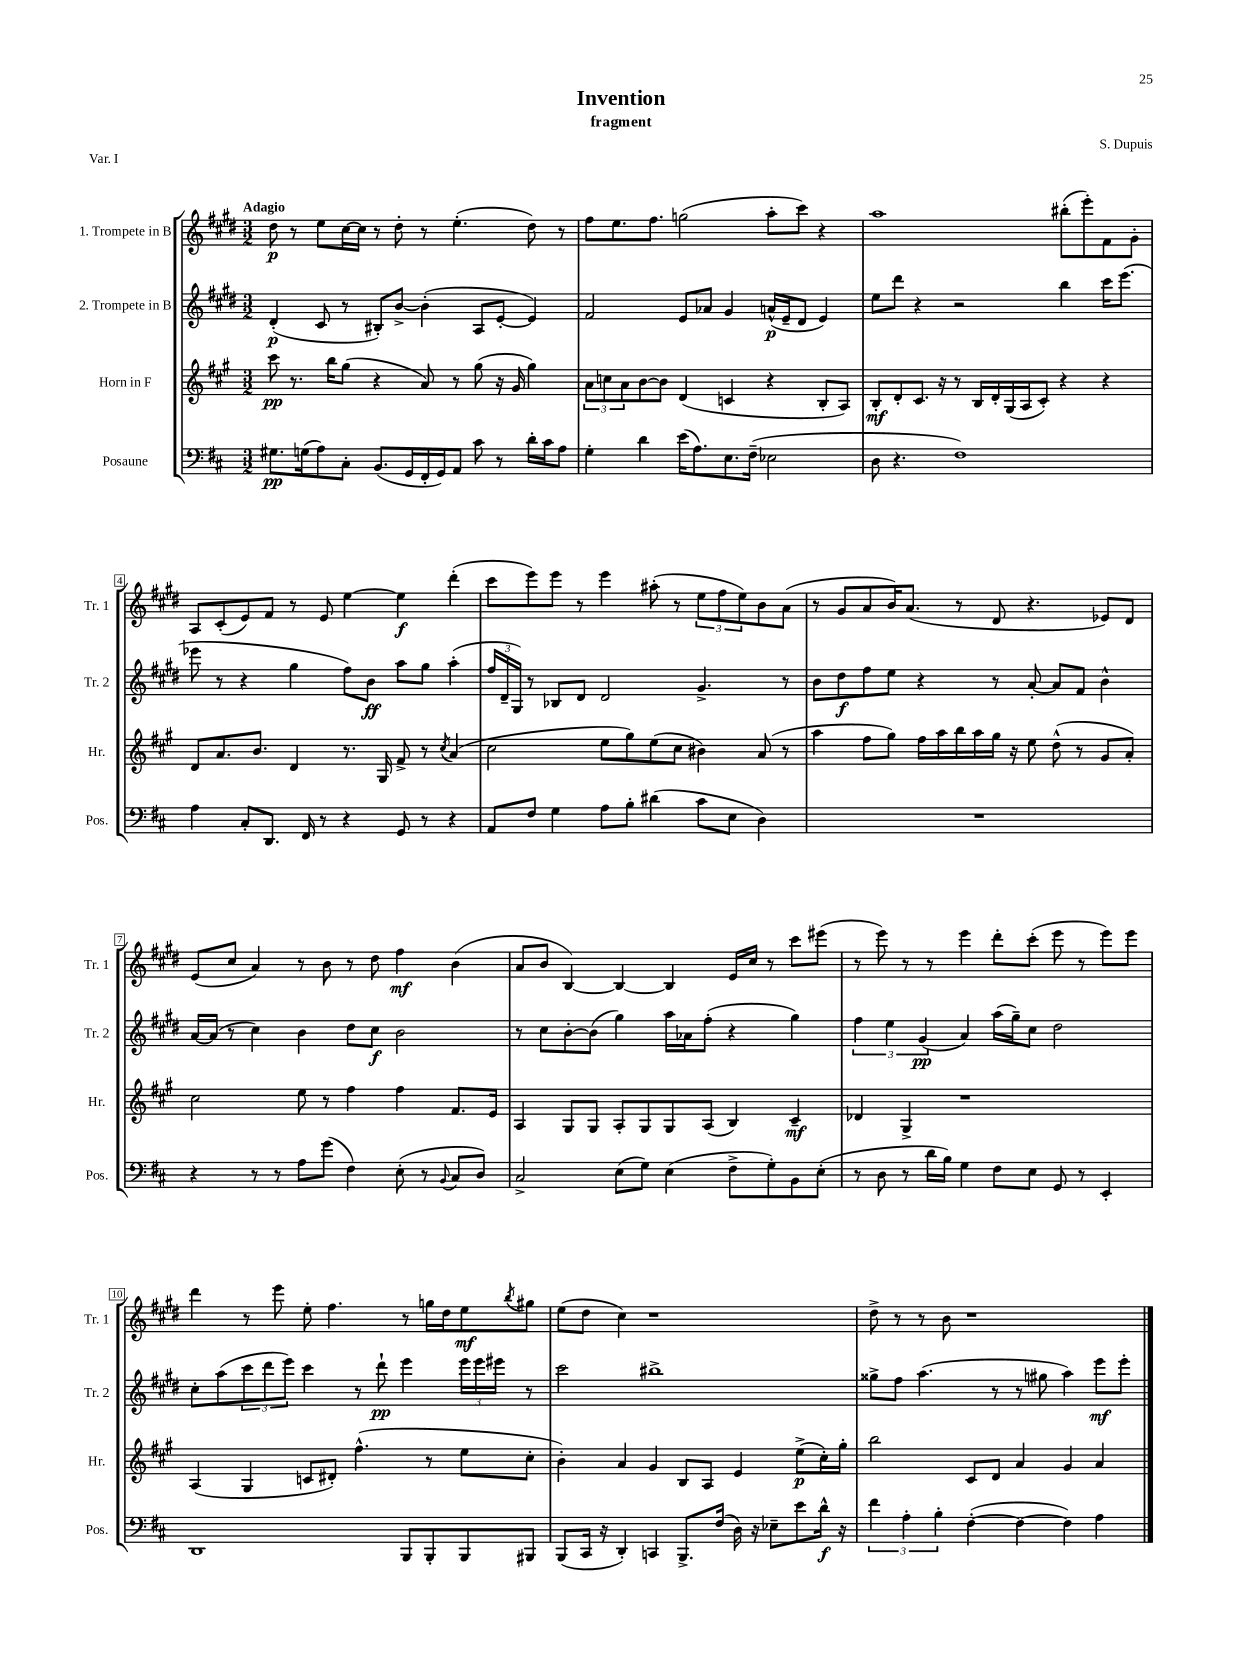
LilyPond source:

\header { title = "Invention" composer = "S. Dupuis" subtitle = "fragment" piece = "Var. I" }
<<
\new StaffGroup <<
\new Staff = "s0" \with { instrumentName = "1. Trompete in B" shortInstrumentName = "Tr. 1" } {
    \clef treble \key e \major \numericTimeSignature \time 3/2 \tempo "Adagio"
    dis''8\p r8 e''8 cis''16~ cis''16 r8 dis''8-. r8 e''4.-.( dis''8) r8 |
    fis''8 e''8. fis''8. g''2( a''8-. cis'''8) r4 |
    a''1 bis''8-.( e'''8-.) fis'8 gis'8-. |
    a8 cis'8-.( e'8) fis'8 r8 e'8 e''4~ e''4\f dis'''4-.( |
    cis'''8 e'''8) e'''8 r8 e'''4 ais''8-.( r8 \tuplet 3/2 { e''8 fis''8 e''8) } b'8 a'8( |
    r8 gis'8 a'8 b'16) a'8.( r8 dis'8 r4. ees'8) dis'8 |
    e'8( cis''8 a'4) r8 b'8 r8 dis''8 fis''4\mf b'4( |
    a'8 b'8 b4~) b4~ b4 e'16 cis''16 r8 cis'''8 eis'''8( |
    r8 e'''8) r8 r8 e'''4 dis'''8-. cis'''8-.( e'''8 r8 e'''8) e'''8 |
    dis'''4 r8 e'''8 e''8-. fis''4. r8 g''16 dis''16 e''8\mf \acciaccatura { b''8 } gis''8 |
    e''8( dis''8 cis''4) r1 |
    dis''8-> r8 r8 b'8 r1 \bar "|." |
}
\new Staff = "s1" \with { instrumentName = "2. Trompete in B" shortInstrumentName = "Tr. 2" } {
    \clef treble \key e \major \numericTimeSignature \time 3/2
    dis'4-.\p( cis'8 r8 bis8-.) b'8~-> b'4-.( a8 e'8~-. e'4) |
    fis'2 e'8 aes'8 gis'4 a'16-^\p( e'16-- dis'8 e'4) |
    e''8 dis'''8 r4 r2 b''4 cis'''16 e'''8.( |
    ees'''8 r8 r4 gis''4 fis''8) b'8\ff a''8 gis''8 a''4-.( |
    \tuplet 3/2 { fis''16 dis'16-- gis16) } r8 bes8 dis'8 dis'2 gis'4.-> r8 |
    b'8 dis''8\f fis''8 e''8 r4 r8 a'8~-. a'8 fis'8 b'4-^ |
    a'16~ a'16( r8 cis''4) b'4 dis''8 cis''8\f b'2 |
    r8 cis''8 b'8~-. b'8( gis''4) a''16 aes'16 fis''8-.( r4 gis''4) |
    \tuplet 3/2 { fis''4 e''4 gis'4\pp( } a'4) a''16( gis''16--) cis''8 dis''2 |
    cis''8-. a''8( \tuplet 3/2 { cis'''8 dis'''8 e'''8) } cis'''4 r8 dis'''8-!\pp e'''4 \tuplet 3/2 { e'''16 e'''16 eis'''16 } r8 |
    cis'''2 bis''1-> |
    gisis''8-> fis''8 a''4.( r8 r8 gis''8 a''4) e'''8\mf e'''8-. \bar "|." |
}
\new Staff = "s2" \with { instrumentName = "Horn in F" shortInstrumentName = "Hr." } {
    \clef treble \key a \major \numericTimeSignature \time 3/2
    cis'''8\pp r8. b''16 gis''8( r4 a'8) r8 gis''8( r16 gis'16 gis''4) |
    \tuplet 3/2 { a'8 c''8 a'8 } b'8~ b'8 d'4( c'4 r4 b8-. a8) |
    b8-.\mf d'8-. cis'8. r16 r8 b16 d'16-. gis16( a16 cis'8-.) r4 r4 |
    d'8 a'8. b'8. d'4 r8. gis16 fis'8-> r8 \acciaccatura { cis''8 } a'4( |
    cis''2 e''8 gis''8) e''8( cis''8 bis'4) a'8( r8 |
    a''4 fis''8 gis''8) fis''16 a''16 b''16 a''16 gis''16 r16 e''8 d''8-^( r8 gis'8 a'8-.) |
    cis''2 e''8 r8 fis''4 fis''4 fis'8. e'16 |
    a4 gis8 gis8 a8-. gis8 gis8 a8( b4) cis'4--\mf |
    des'4 gis4-> r1 |
    a4( gis4 c'8 dis'8-.) fis''4.-^( r8 e''8 cis''8-. |
    b'4-.) a'4 gis'4 b8 a8 e'4 e''8->\p( cis''16-.) gis''16-. |
    b''2 cis'8 d'8 a'4 gis'4 a'4 \bar "|." |
}
\new Staff = "s3" \with { instrumentName = "Posaune" shortInstrumentName = "Pos." } {
    \clef bass \key d \major \numericTimeSignature \time 3/2
    gis8.\pp g16( a8) cis8-. b,8.( g,16 fis,16-. g,16) a,8 cis'8 r8 d'16-. cis'16 a8 |
    g4-. d'4 e'16( a8.) e8. fis16--( ees2 |
    d8 r4. fis1) |
    a4 cis8-. d,8. fis,16 r8 r4 g,8 r8 r4 |
    a,8 fis8 g4 a8 b8-. dis'4( cis'8 e8 d4) |
    R1. |
    r4 r8 r8 a8 g'8( fis4) e8-.( r8 \appoggiatura { b,8 } cis8 d8) |
    cis2-> e8( g8) e4( fis8-> g8-.) b,8 e8-.( |
    r8 d8 r8 d'16 b16) g4 fis8 e8 g,8 r8 e,4-. |
    d,1 b,,8 b,,8-. b,,8 bis,,8 |
    b,,8( cis,16 r16 d,4-.) c,4 b,,8.-> fis16( d16) r16 ees8-- e'8 d'16-^\f r16 |
    \tuplet 3/2 { fis'4 a4-. b4-. } fis4~-.( fis4~ fis4) a4 \bar "|." |
}
>>
>>
\layout { \context { \Score \override BarNumber.stencil = #(make-stencil-boxer 0.1 0.3 ly:text-interface::print) } }
